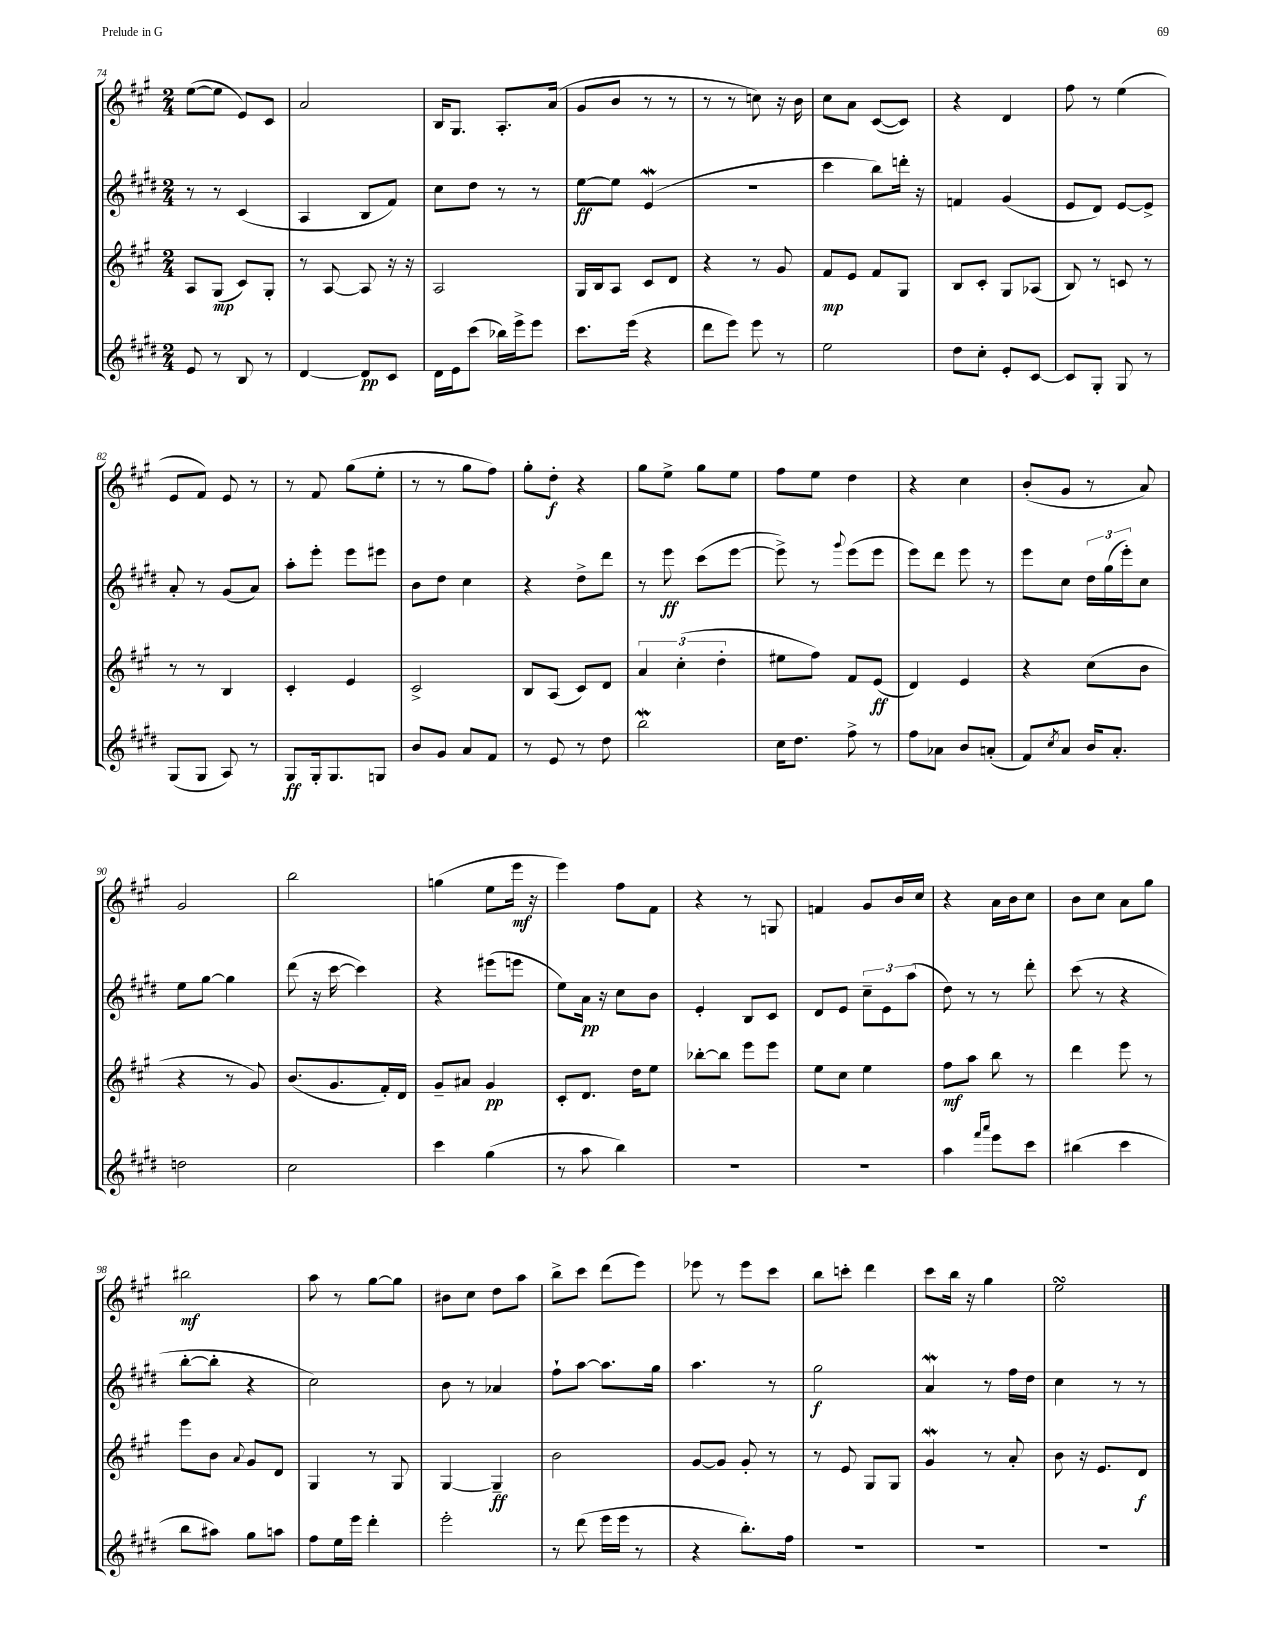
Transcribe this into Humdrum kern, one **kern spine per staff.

**kern	**kern	**kern	**kern
*staff4	*staff3	*staff2	*staff1
*clefG2	*clefG2	*clefG2	*clefG2
*k[f#c#g#d#]	*k[f#c#g#]	*k[f#c#g#d#]	*k[f#c#g#]
*M2/4	*M2/4	*M2/4	*M2/4
8e	8A	8r	([8ee
8r	(8G#	8r	8ee]
8B	8c#)	(4c#	8e)
8r	8G#'	.	8c#
=	=	=	=
[4d#	8r	4A	2a
.	[8A	.	.
8d#]	8A]	8B	.
8c#	16r	8f#)	.
.	16r	.	.
=	=	=	=
16d#	2A	8cc#	16B
16e	.	.	8.G#
(8ccc#	.	8dd#	.
16bb-)	.	8r	8.A'
16eee^	.	.	.
8eee	.	8r	.
.	.	.	(16a
=	=	=	=
8.ccc#	16G#	[8ee	8g#
.	16B	.	.
.	8A	8ee]	8b
(16eee	.	.	.
4r	8c#	(4e	8r
.	8d	.	8r
=	=	=	=
8ddd#	4r	2r	8r
8eee)	.	.	8r
8eee	8r	.	8cc)
8r	8g#	.	16r
.	.	.	16b
=	=	=	=
2ee	8f#	4ccc#	8cc#
.	8e	.	8a
.	8f#	8bb)	([8c#
.	8G#	16ddd'	8c#])
.	.	16r	.
=	=	=	=
8dd#	8B	4f	4r
8cc#'	8c#'	.	.
8e'	8G#	(4g#	4d
[8c#	(8A-	.	.
=	=	=	=
8c#]	8B)	8e	8ff#
8G#'	8r	8d#)	8r
8G#	8c	[8e	(4ee
8r	8r	8e^]	.
=	=	=	=
(8G#	8r	8a'	8e
8G#	8r	8r	8f#)
8A)	4B	(8g#	8e
8r	.	8a)	8r
=	=	=	=
8G#	4c#'	8aa'	8r
16G#'	.	8eee'	8f#
8.G#	.	.	.
.	4e	8eee	(8gg#
8G	.	8eee#	8ee'
=	=	=	=
8b	2c#^	8b	8r
8g#	.	8dd#	8r
8a	.	4cc#	8gg#
8f#	.	.	8ff#)
=	=	=	=
8r	8B	4r	8gg#'
8e	(8A	.	8dd'
8r	8c#)	8dd#^	4r
8dd#	8d	8ddd#	.
=	=	=	=
2bb	6a	8r	8gg#
.	.	8eee	8ee^
.	(6cc#'	.	.
.	.	(8ccc#	8gg#
.	6dd'	.	.
.	.	[8eee	8ee
=	=	=	=
16cc#	8ee#	8eee^])	8ff#
8.dd#	.	.	.
.	8ff#)	8r	8ee
.	.	8qqggg#	.
8ff#^	8f#	(8eee	4dd
8r	(8e	8eee	.
=	=	=	=
8ff#	4d)	8eee)	4r
8a-	.	8ddd#	.
8b	4e	8eee	4cc#
(8a'	.	8r	.
=	=	=	=
8f#)	4r	8eee	(8b'
8qcc#	.	.	.
8a	.	8cc#	8g#
16b	(8cc#	24dd#	8r
.	.	(24gg#	.
8.a'	.	.	.
.	.	24eee')	.
.	8b	8cc#	8a)
=	=	=	=
2dd	4r	8ee	2g#
.	.	[8gg#	.
.	8r	4gg#]	.
.	8g#)	.	.
=	=	=	=
2cc#	(8.b	(8ddd#	2bb
.	.	16r	.
.	8.g#	[16ccc#	.
.	.	4ccc#])	.
.	16f#')	.	.
.	16d	.	.
=	=	=	=
4ccc#	8g#~	4r	(4gg
.	8a#	.	.
(4gg#	4g#	(8eee#	8ee
.	.	8eee	16eee
.	.	.	16r
=	=	=	=
8r	8c#'	8ee)	4eee)
8aa	8.d	16a	.
.	.	16r	.
4bb)	.	8cc#	8ff#
.	16dd	.	.
.	8ee	8b	8f#
=	=	=	=
2r	[8bb-'	4e'	4r
.	8bb-]	.	.
.	8eee	8B	8r
.	8eee	8c#	8G
=	=	=	=
2r	8ee	8d#	4f
.	8cc#	8e	.
.	4ee	12cc#~	8g#
.	.	12e	.
.	.	.	16b
.	.	(12aa	.
.	.	.	16cc#
=	=	=	=
4aa	8ff#	8dd#)	4r
.	8aa	8r	.
16qqfff#	.	.	.
16qqaaa	.	.	.
8eee	8bb	8r	16a
.	.	.	16b
8ccc#	8r	8ddd#'	8cc#
=	=	=	=
(4bb#	4ddd	(8ccc#	8b
.	.	8r	8cc#
4ccc#	8eee	4r	8a
.	8r	.	8gg#
=	=	=	=
8bb	8eee	[8bb'	2bb#
8aa#)	8b	8bb']	.
.	8qqa	.	.
8gg#	8g#	4r	.
8aa	8d	.	.
=	=	=	=
8ff#	4G#	2cc#)	8aa
16ee	.	.	8r
16eee	.	.	.
4ddd#'	8r	.	[8gg#
.	8G#	.	8gg#]
=	=	=	=
2eee'	[4G#	8b	8b#
.	.	8r	8cc#
.	4G#~]	4a-	8dd
.	.	.	8aa
=	=	=	=
8r	2b	8ff#`	8bb^
(8ddd#	.	[8aa	8ccc#
16eee	.	8.aa]	(8ddd
16eee	.	.	.
8r	.	.	8eee)
.	.	16gg#	.
=	=	=	=
4r	[8g#	4.aa	8eee-
.	8g#]	.	8r
8.bb')	8g#'	.	8eee-
.	8r	8r	8ccc#
16ff#	.	.	.
=	=	=	=
2r	8r	2gg#	8bb
.	8e	.	8ccc'
.	8G#	.	4ddd
.	8G#	.	.
=	=	=	=
2r	4g#	4a	8ccc#
.	.	.	16bb
.	.	.	16r
.	8r	8r	4gg#
.	8a'	16ff#	.
.	.	16dd#	.
=	=	=	=
2r	8b	4cc#	2ee
.	16r	.	.
.	8.e	.	.
.	.	8r	.
.	8d	8r	.
==	==	==	==
*-	*-	*-	*-
